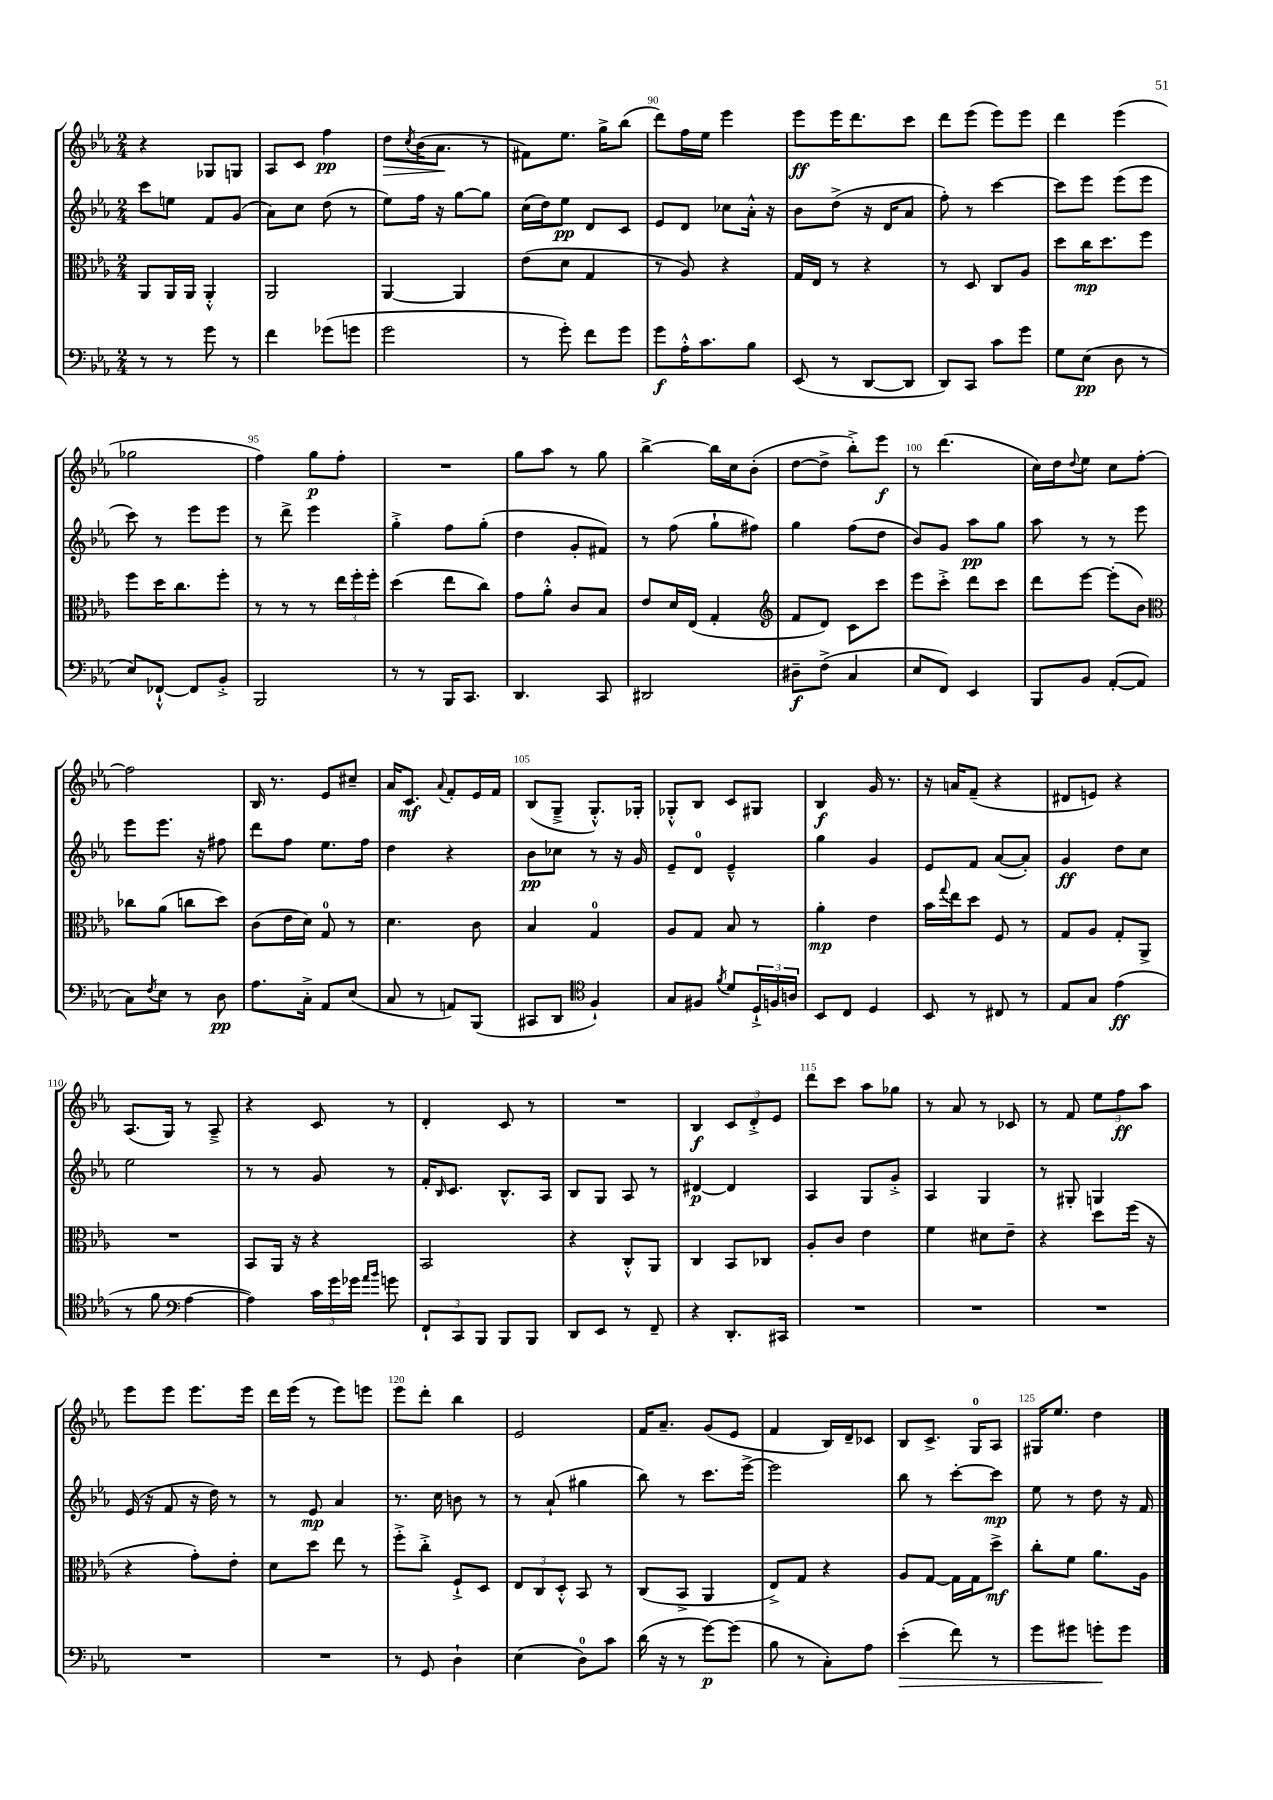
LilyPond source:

<<
\new StaffGroup <<
\new Staff = "s0" {
    \clef treble \key ees \major \numericTimeSignature \time 2/4
    r4 ges8 g8 |
    aes8 c'8 f''4\pp |
    d''8\> \acciaccatura { c''8 } bes'16( aes'8.\! r8 |
    fis'8) ees''8. g''16-> bes''8( |
    d'''8) f''16 ees''16 ees'''4 |
    ees'''8\ff ees'''16 d'''8. c'''8 |
    d'''8 ees'''8( ees'''8) ees'''8 |
    d'''4 ees'''4( |
    ges''2 |
    f''4) g''8\p f''8-. |
    R2 |
    g''8 aes''8 r8 g''8 |
    bes''4~-> bes''16 c''16 bes'8-.( |
    d''8~ d''8-> bes''8-.->) ees'''8\f |
    r8 d'''4.( |
    c''16) d''16 \appoggiatura { d''8 } ees''8 c''8 f''8~-. |
    f''2 |
    bes16 r8. ees'8 cis''8-- |
    aes'16 c'8.\mf \appoggiatura { aes'8 } f'8-. ees'16 f'16 |
    bes8( g8---> g8.-.-^) ges16-. |
    ges8-.-^ bes8 c'8 gis8 |
    bes4\f g'16 r8. |
    r16 a'16 f'8--( r4 |
    dis'8 e'8) r4 |
    aes8.( g16) r8 aes8---> |
    r4 c'8 r8 |
    d'4-. c'8 r8 |
    R2 |
    bes4\f \tuplet 3/2 { c'8 d'8-.-> ees'8 } |
    d'''8 c'''8 aes''8 ges''8 |
    r8 aes'8 r8 ces'8 |
    r8 f'8 \tuplet 3/2 { ees''8 f''8\ff aes''8 } |
    ees'''8 ees'''8 ees'''8. ees'''16 |
    d'''16 ees'''16( r8 ees'''8) e'''8 |
    ees'''8 d'''8-. bes''4 |
    ees'2 |
    f'16 aes'8.-- g'8( ees'8 |
    f'4 bes16) d'16-- ces'8 |
    bes8 c'8.-> g16-0 aes8 |
    gis16 ees''8. d''4 \bar "|." |
}
\new Staff = "s1" {
    \clef treble \key ees \major \numericTimeSignature \time 2/4
    c'''8 e''8 f'8 g'8( |
    aes'8) c''8 d''8( r8 |
    ees''8) f''16 r16 g''8~ g''8 |
    c''16( d''16) ees''8\pp d'8 c'8 |
    ees'8 d'8 ces''8 aes'16-.-^ r16 |
    bes'8 d''8->( r16 d'16 aes'8 |
    f''8-.) r8 c'''4~ |
    c'''8 ees'''8 ees'''8( ees'''8 |
    c'''8) r8 ees'''8 ees'''8 |
    r8 d'''8-> ees'''4 |
    g''4-.-> f''8 g''8-.( |
    d''4 g'8-. fis'8) |
    r8 f''8( g''8-! fis''8) |
    g''4 f''8( d''8 |
    bes'8) g'8 aes''8\pp g''8 |
    aes''8 r8 r8 ees'''8 |
    ees'''8 ees'''8. r16 fis''8 |
    d'''8 f''8 ees''8. f''16 |
    d''4 r4 |
    bes'8\pp ces''8 r8 r16 g'16 |
    ees'8-- d'8-0 ees'4---^ |
    g''4 g'4 |
    ees'8 f'8 aes'8~( aes'8-.) |
    g'4\ff d''8 c''8 |
    ees''2 |
    r8 r8 g'8 r8 |
    f'16-. \grace { bes16 } c'8. bes8.-^ aes16 |
    bes8 g8 aes8 r8 |
    dis'4~\p dis'4 |
    aes4 g8 g'8-.-> |
    aes4 g4 |
    r8 gis8-. g4 |
    ees'16( r16 f'8 r16 d''16) r8 |
    r8 ees'8\mp aes'4 |
    r8. c''16 b'8 r8 |
    r8 aes'8-!( gis''4 |
    bes''8) r8 c'''8. ees'''16~-> |
    ees'''2 |
    bes''8 r8 c'''8~-. c'''8\mp |
    ees''8 r8 d''8 r16 f'16 \bar "|." |
}
\new Staff = "s2" {
    \clef alto \key ees \major \numericTimeSignature \time 2/4
    aes,8 aes,16 aes,16 aes,4-.-^ |
    aes,2 |
    aes,4~ aes,4 |
    ees'8( d'8 g4 |
    r8 aes8) r4 |
    g16 ees16 r8 r4 |
    r8 d8 c8 aes8 |
    d''8 c''16\mp d''8. f''8 |
    f''8 d''16 c''8. f''8-. |
    r8 r8 r8 \tuplet 3/2 { ees''16 f''16-. f''16-. } |
    d''4( ees''8 c''8) |
    g'8 aes'8-.-^ c'8 bes8 |
    ees'8 d'16 ees16( g4-. |
    \clef treble f'8 d'8) c'8 c'''8 |
    ees'''8 c'''8-.-> d'''8 c'''8 |
    d'''8 ees'''8~ ees'''8-.( bes'8) |
    \clef alto ces''8 aes'8( c''8 d''8) |
    c'8( ees'16 d'16) g8-0 r8 |
    d'4. c'8 |
    bes4 g4-0 |
    aes8 g8 bes8 r8 |
    aes'4-.\mp ees'4 |
    bes'16 \appoggiatura { g''8 } ees''16 d''8 f8 r8 |
    g8 aes8 g8-. aes,8-> |
    R2 |
    bes,8 aes,16 r16 r4 |
    bes,2 |
    r4 c8-.-^ aes,8 |
    c4 bes,8 ces8 |
    aes8-. c'8 ees'4 |
    f'4 dis'8 ees'8-- |
    r4 d''8 f''16( r16 |
    r4 g'8-.) ees'8-. |
    d'8 d''8 ees''8 r8 |
    f''8-.-> c''8-.-> f8-!-> d8 |
    \tuplet 3/2 { ees8 c8 d8-.-^ } bes,8 r8 |
    c8( bes,8-> aes,4 |
    ees8->) g8 r4 |
    aes8 g8~ g16 g16 d''8->\mf |
    c''8-. f'8 aes'8. aes16 \bar "|." |
}
\new Staff = "s3" {
    \clef bass \key ees \major \numericTimeSignature \time 2/4
    r8 r8 g'8 r8 |
    f'4 ges'8( g'8 |
    g'2 |
    r8 g'8-.) f'8 g'8 |
    g'8\f aes16-.-^ c'8. bes8 |
    ees,8( r8 d,8~ d,8 |
    d,8) c,8 c'8 g'8 |
    g8 ees8\pp( d8 r8 |
    ees8) fes,8~-!-^ fes,8 bes,8-.-> |
    bes,,2 |
    r8 r8 bes,,16 c,8. |
    d,4. c,8 |
    dis,2 |
    dis8--\f f8->( c4 |
    ees8 f,8) ees,4 |
    bes,,8 bes,8 aes,8~-.( aes,8 |
    c8) \acciaccatura { f8 } ees8 r8 d8\pp |
    aes8. c16-.-> aes,8 ees8( |
    c8 r8 a,8) bes,,8( |
    cis,8 d,8 \clef tenor f4-!) |
    g8 fis8 \acciaccatura { f'8 } d'8 \tuplet 3/2 { d16-!-> f16 a16 } |
    bes,8 c8 d4 |
    bes,8 r8 cis8 r8 |
    ees8 g8 ees'4\ff( |
    r8 f'8 \clef bass aes4~ |
    aes4) \tuplet 3/2 { c'16 g'16 ges'16 } \grace { aes'16 bes'16 } g'8 |
    \tuplet 3/2 { f,8-! c,8 bes,,8 } bes,,8 bes,,8 |
    d,8 ees,8 r8 f,8-- |
    r4 d,8.-. cis,16 |
    R2 |
    R2 |
    R2 |
    R2 |
    R2 |
    r8 g,8 d4-! |
    ees4( d8-0) c'8 |
    d'16( r16 r8 g'8~\p) g'8( |
    bes8 r8 c8-.) aes8 |
    ees'4-.\>( f'8) r8 |
    g'8 gis'8 g'8-.\! g'8 \bar "|." |
}
>>
>>
\layout { \context { \Score currentBarNumber = #86 \override BarNumber.break-visibility = ##(#f #t #t) barNumberVisibility = #(every-nth-bar-number-visible 5) } }
